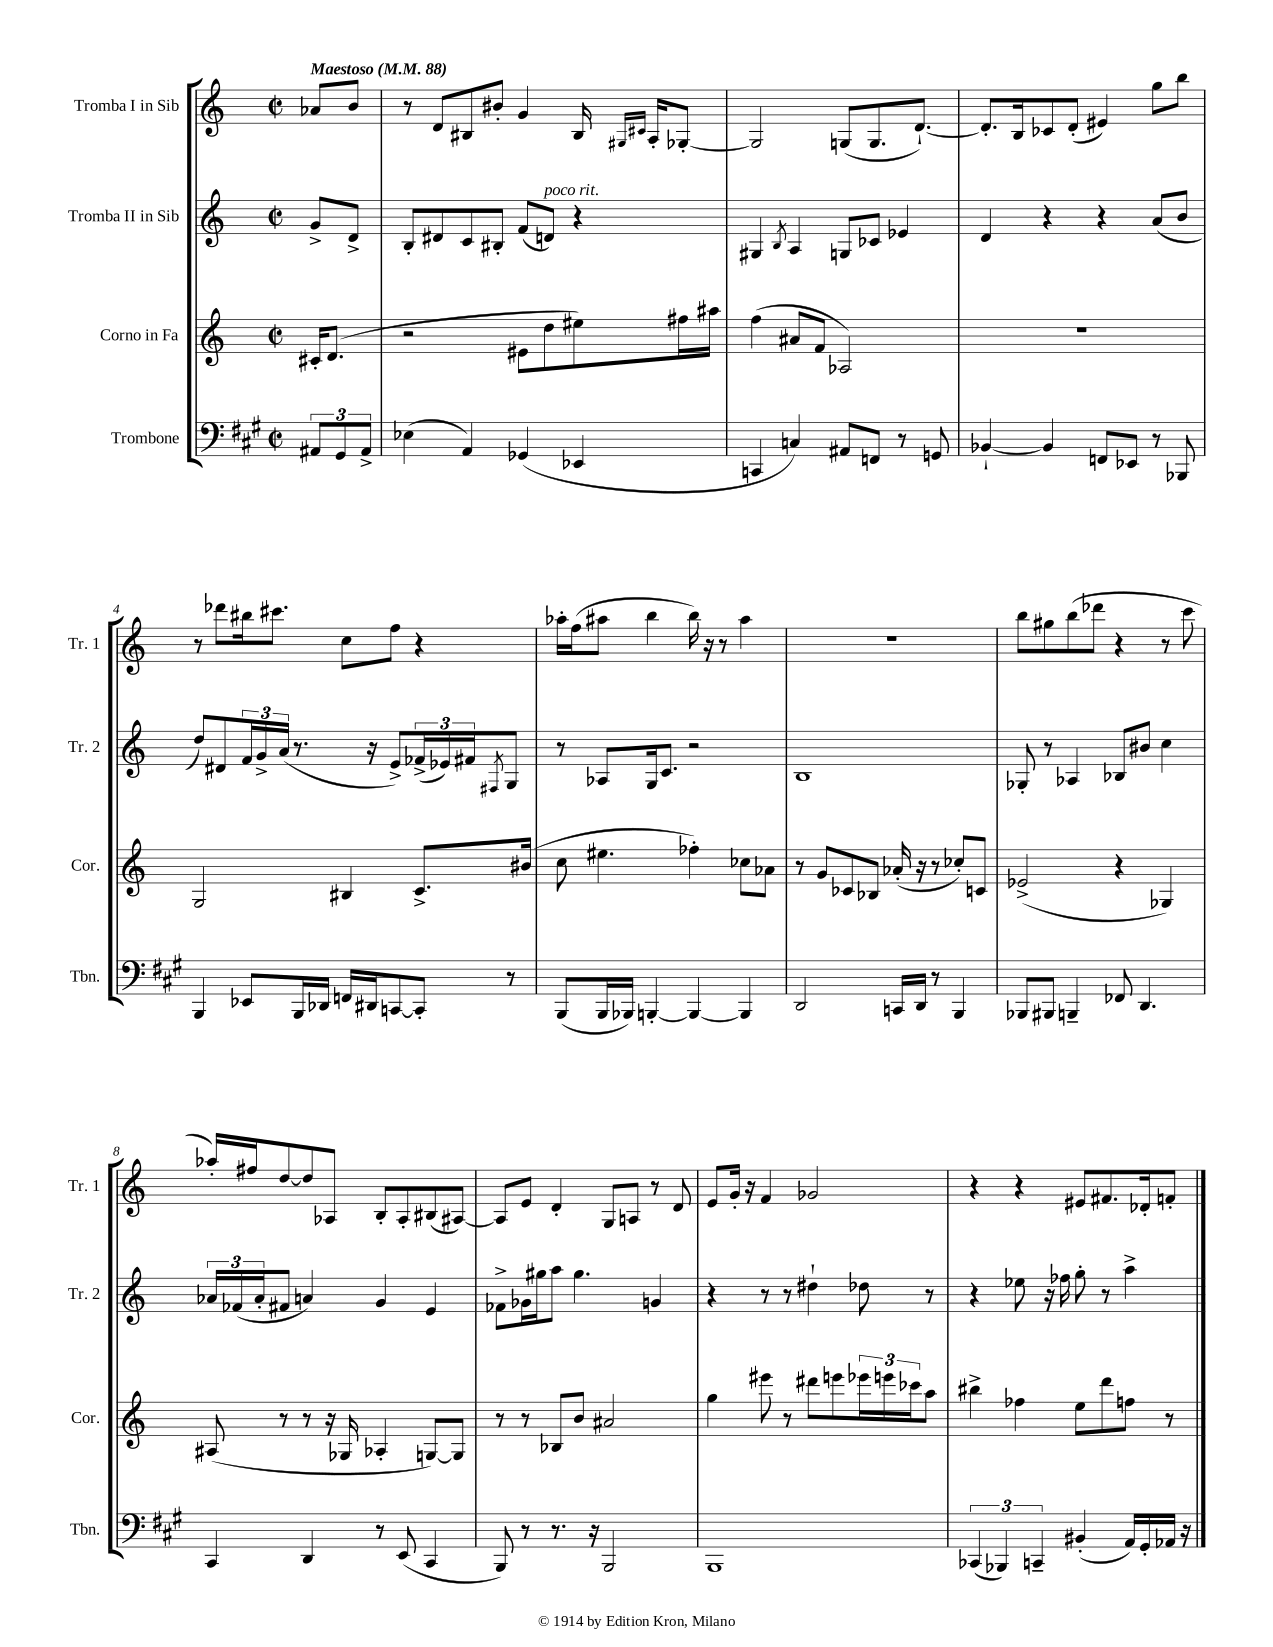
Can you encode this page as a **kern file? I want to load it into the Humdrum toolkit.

**kern	**kern	**kern	**kern
*part4	*part3	*part2	*part1
*staff4	*staff3	*staff2	*staff1
*I"Trombone	*I"Corno in Fa	*I"Tromba II in Sib	*I"Tromba I in Sib
*I'Tbn.	*I'Cor.	*I'Tr. 2	*I'Tr. 1
*clefF4	*clefG2	*clefG2	*clefG2
*k[f#c#g#]	*k[]	*k[]	*k[]
*M2/2	*M2/2	*M2/2	*M2/2
*met(c|)	*met(c|)	*met(c|)	*met(c|)
*MM88	*MM88	*MM88	*MM88
=	=	=	=
!	!	!	!LO:TX:a:B:t=Maestoso
12AA#X/L	16c#X'/KL	8g^/L	8a-X/L
.	(8.d/J	.	.
12GG#/	.	.	.
.	.	8d^/J	8b/J
12AA#^/J	.	.	.
=1	=1	=1	=1
(4E-X\	2r	8B'/L	8r
.	.	8d#X/	8d/L
4AA/)	.	8c/	8B#X/
.	.	8B#X'/J	8b#X'/J
(4GG-X/	8e#X\L	(8f/L	4g/
!	!	!LO:TX:a:i:t=poco rit.	!
.	8dd\	8dn/J)	.
4EE-X/	8ee#X\)	4r	16B#/
.	.	.	16qqG#X/LL
.	.	.	16qqc#X/JJ
.	.	.	16A'/KL
.	16ff#X\L	.	[8G-X'/J
.	16aa#X\JJ	.	.
=2	=2	=2	=2
4CCn/	(4ff\	4G#X/	2G-/]
.	.	8qB/	.
4Cn/)	8a#X/L	4A/	.
.	8f/J	.	.
8AA#X/L	2A-X/)	8Gn/L	(8Gn/L
8FFn/J	.	8c-X/J	8.G/
8r	.	4e-X/	.
.	.	.	[8.d`/J)
8GGn/	.	.	.
=3	=3	=3	=3
[4BB-X`/	1r	4d/	8.d'/L]
.	.	.	16B/k
4BB-/]	.	4r	8c-X/
.	.	.	(8d'/J
8FFn/L	.	4r	4e#X/)
8EE-X/J	.	.	.
8r	.	(8a/L	8gg\L
8BBB-X/	.	8b/J	8bb\J
!!LO:LB:g=z
=4	=4	=4	=4
4BBB/	2G/	8dd/L)	8r
.	.	8d#X/	8ddd-X\L
8EE-X/L	.	24f/L	16bb#X\k
.	.	24g^/	.
.	.	.	8.ccc#X\J
.	.	(24a/JJ	.
16BBB/L	.	8.r	.
16DD-X/JJ	.	.	.
16FFn/LL	4B#X/	.	8cc\L
16DD#X/J	.	16r	.
[8CCn/	.	8e^/L)	8ff\J
8CC'/J]	8.c^/L	(24f-X^/L	4r
.	.	24e-X/)	.
.	.	24f#X/J	.
.	.	8qF#X/	.
8r	.	8G/J	.
.	(16b#X/Jk	.	.
=5	=5	=5	=5
(8BBB/L	8cc\	8r	16aa-X'\LL
.	.	.	(16ff\J
16BBB/L	4.ee#X\	8A-X/L	8aa#X\J
16BBB-X/JJ)	.	.	.
[4BBBn'/	.	16G/k	4bb\
.	.	8.c/J	.
4BBB/_	4ff-X'\)	2r	16bb\)
.	.	.	16r
.	.	.	8r
4BBB/]	8cc-X\L	.	4aa#\
.	8a-X\J	.	.
=6	=6	=6	=6
2DD/	8r	1B	1r
.	8g/L	.	.
.	8c-X/	.	.
.	8B-X/J	.	.
16CCn/LL	(16a-X'/	.	.
16DD/JJ	16r	.	.
8r	8r	.	.
4BBB/	8cc-X'/L)	.	.
.	8cn/J	.	.
=7	=7	=7	=7
8BBB-X/L	(2e-X^/	8G-X'/	8bb\L
8BBB#X/J	.	8r	8gg#X\
4BBBn~/	.	4A-X/	(8bb\
.	.	.	8ddd-X\J
8FF-X/	4r	8B-X/L	4r
4.DD/	.	8b#X/J	.
.	4G-X/)	4cc\	8r
.	.	.	8ccc\
!!LO:LB:g=z
=8	=8	=8	=8
4CC#/	(8A#X/	24a-X/LL	16aa-X'/LL)
.	.	(24f-X/	.
.	.	.	16ff#X/J
.	.	24a-'/J	.
.	8r	8f#X/J	[8dd/
4DD/	8r	4an/)	8dd/]
.	16r	.	8A-X/J
.	16G-X/	.	.
8r	4A-X'/	4g/	8B'/L
(8EE/	.	.	8A-'/
4CC#/	[8Gn/L)	4e/	(8B#X/
.	8G/J]	.	[8A#X/J)
=9	=9	=9	=9
8BBB/)	8r	8f-X^\L	8A#/L]
8r	8r	16g-X\L	8e/J
.	.	16gg#X\J	.
8.r	8B-X/L	8aa\J	4d'/
.	8b/J	4.gg#\	.
16r	.	.	.
2BBB/	2a#X/	.	8G/L
.	.	.	8An/J
.	.	4gn/	8r
.	.	.	8d/
=10	=10	=10	=10
1BBB	4gg\	4r	8e/L
.	.	.	16g'/Jk
.	.	.	16r
.	8eee#X\	8r	4f/
.	8r	8r	.
.	8ddd#X\L	4dd#X`\	2g-X/
.	8eeen\	.	.
.	24eee-X\L	8dd-X\	.
.	24eeen\	.	.
.	24ccc-X\J	.	.
.	8aa\J	8r	.
=11	=11	=11	=11
(6CC-X/	4bb#X^\	4r	4r
6BBB-X/)	.	.	.
.	4ff-X\	8ee-X\	4r
6CCn~/	.	.	.
.	.	16r	.
.	.	16ff-X\	.
(4BB#X'/	8ee\L	8gg'\	8e#X/L
.	8ddd\	8r	8.f#X/
16AA/LL)	8ffn\J	4aa^\	.
16GG#'/	.	.	16d-X'/k
16AA-X/JJ	8r	.	8fn'/J
16r	.	.	.
==	==	==	==
*-	*-	*-	*-
